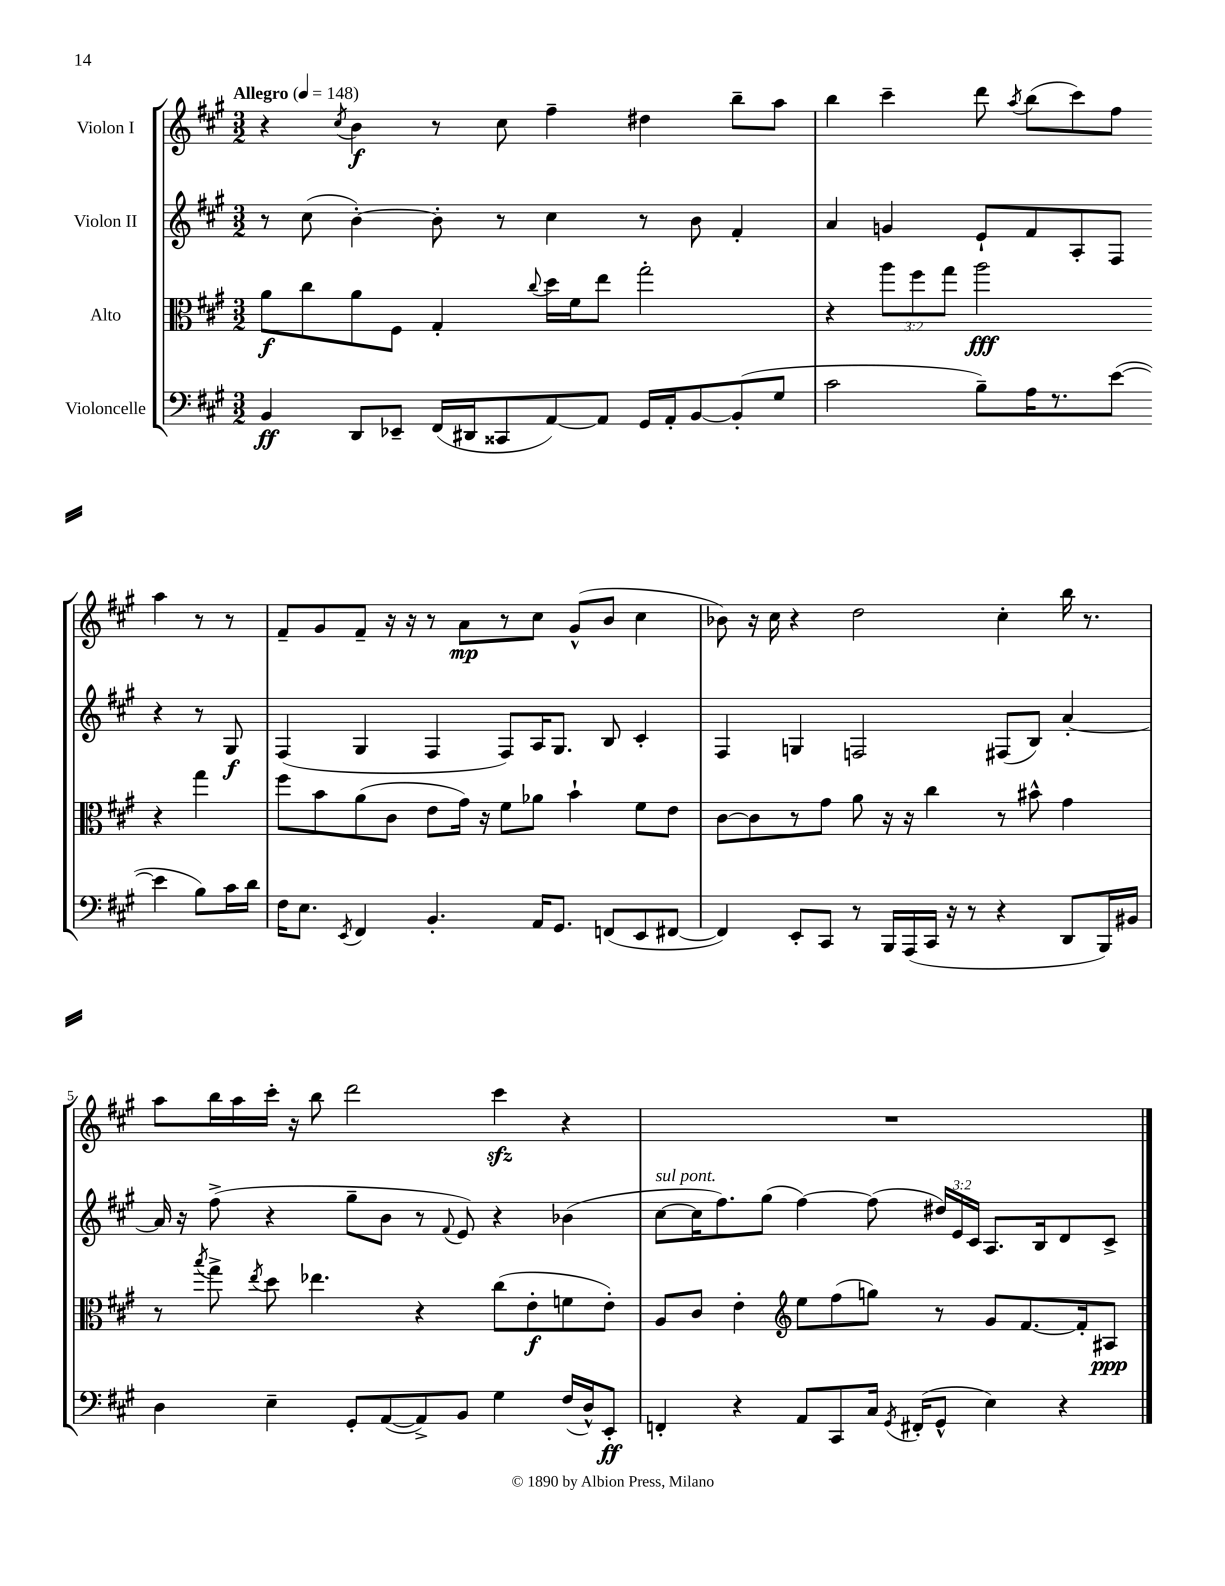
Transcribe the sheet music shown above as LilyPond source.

<<
\new StaffGroup <<
\new Staff = "s0" \with { instrumentName = "Violon I" } {
    \clef treble \key a \major \numericTimeSignature \time 3/2 \tempo "Allegro" 4 = 148
    \autoBeamOff r4 \acciaccatura { cis''8 } b'4\f r8 cis''8 fis''4-- dis''4 b''8[-- a''8] |
    b''4 cis'''4-- d'''8 \acciaccatura { a''8 } b''8[( cis'''8) fis''8] a''4 r8 r8 |
    fis'8[-- gis'8 fis'8]-- r16 r16 r8 a'8[\mp r8 cis''8] gis'8[-^( b'8] cis''4 |
    bes'8) r16 cis''16 r4 d''2 cis''4-. b''16 r8. |
    a''8[ b''16 a''16 cis'''16]-. r16 b''8 d'''2 cis'''4\sfz r4 |
    R1. \bar "|." |
}
\new Staff = "s1" \with { instrumentName = "Violon II" } {
    \clef treble \key a \major \numericTimeSignature \time 3/2 \override Staff.TupletNumber.text = #tuplet-number::calc-fraction-text
    \autoBeamOff r8 cis''8( b'4~-.) b'8-. r8 cis''4 r8 b'8 fis'4-. |
    a'4 g'4 e'8[-! fis'8 a8-. fis8] r4 r8 gis8\f |
    fis4( gis4 fis4 fis8[) a16 gis8.] b8 cis'4-. |
    fis4 g4 f2 fis8[( b8]) a'4~-. |
    a'16 r16 fis''8->( r4 gis''8[-- b'8] r8 \appoggiatura { fis'8 } e'8) r4 bes'4( |
    cis''8[~^\markup { \italic "sul pont." } cis''16 fis''8.) gis''8]( fis''4~) fis''8( \tuplet 3/2 { dis''16[) e'16 cis'16] } a8.[ b16 d'8 cis'8]-> \bar "|." |
}
\new Staff = "s2" \with { instrumentName = "Alto" } {
    \clef alto \key a \major \numericTimeSignature \time 3/2 \override Staff.TupletNumber.text = #tuplet-number::calc-fraction-text
    \autoBeamOff a'8[\f cis''8 a'8 fis8] gis4-. \appoggiatura { cis''8 } d''16[ fis'16 e''8] gis''2-. |
    r4 \tuplet 3/2 { a''8[ fis''8 gis''8] } a''2\fff r4 gis''4 |
    fis''8[ b'8 a'8( cis'8] e'8[ gis'16]) r16 fis'8[ aes'8] b'4-! fis'8[ e'8] |
    cis'8[~ cis'8 r8 gis'8] a'8 r16 r16 cis''4 r8 bis'8-^ gis'4 |
    r8 \acciaccatura { b''8 } gis''8-> \acciaccatura { e''8 } d''8 ees''4. r4 cis''8[( e'8-.\f f'8 e'8]-.) |
    a8[ cis'8] e'4-. \clef treble e''8[ fis''8( g''8]) r8 gis'8[ fis'8.~ fis'16-. ais8]\ppp \bar "|." |
}
\new Staff = "s3" \with { instrumentName = "Violoncelle" } {
    \clef bass \key a \major \numericTimeSignature \time 3/2
    \autoBeamOff b,4\ff d,8[ ees,8]-- fis,16[( dis,16 cisis,8 a,8~) a,8] gis,16[ a,16-. b,8~ b,8-.( gis8] |
    cis'2 b8[--) a16 r8. e'8]~( e'4 b8[) cis'16 d'16] |
    fis16[ e8.] \acciaccatura { e,8 } fis,4 b,4.-. a,16[ gis,8.] f,8[( e,8 fis,8]~ |
    fis,4) e,8[-. cis,8] r8 b,,16[ a,,16( cis,16] r16 r8 r4 d,8[ b,,16) bis,16] |
    d4 e4-- gis,8[-. a,8~( a,8->) b,8] gis4 fis16[( d16-^) e,8]-.\ff |
    f,4-. r4 a,8[ cis,8 cis16] \acciaccatura { gis,8 } fis,16[-.( gis,8]-^ e4) r4 \bar "|." |
}
>>
>>
